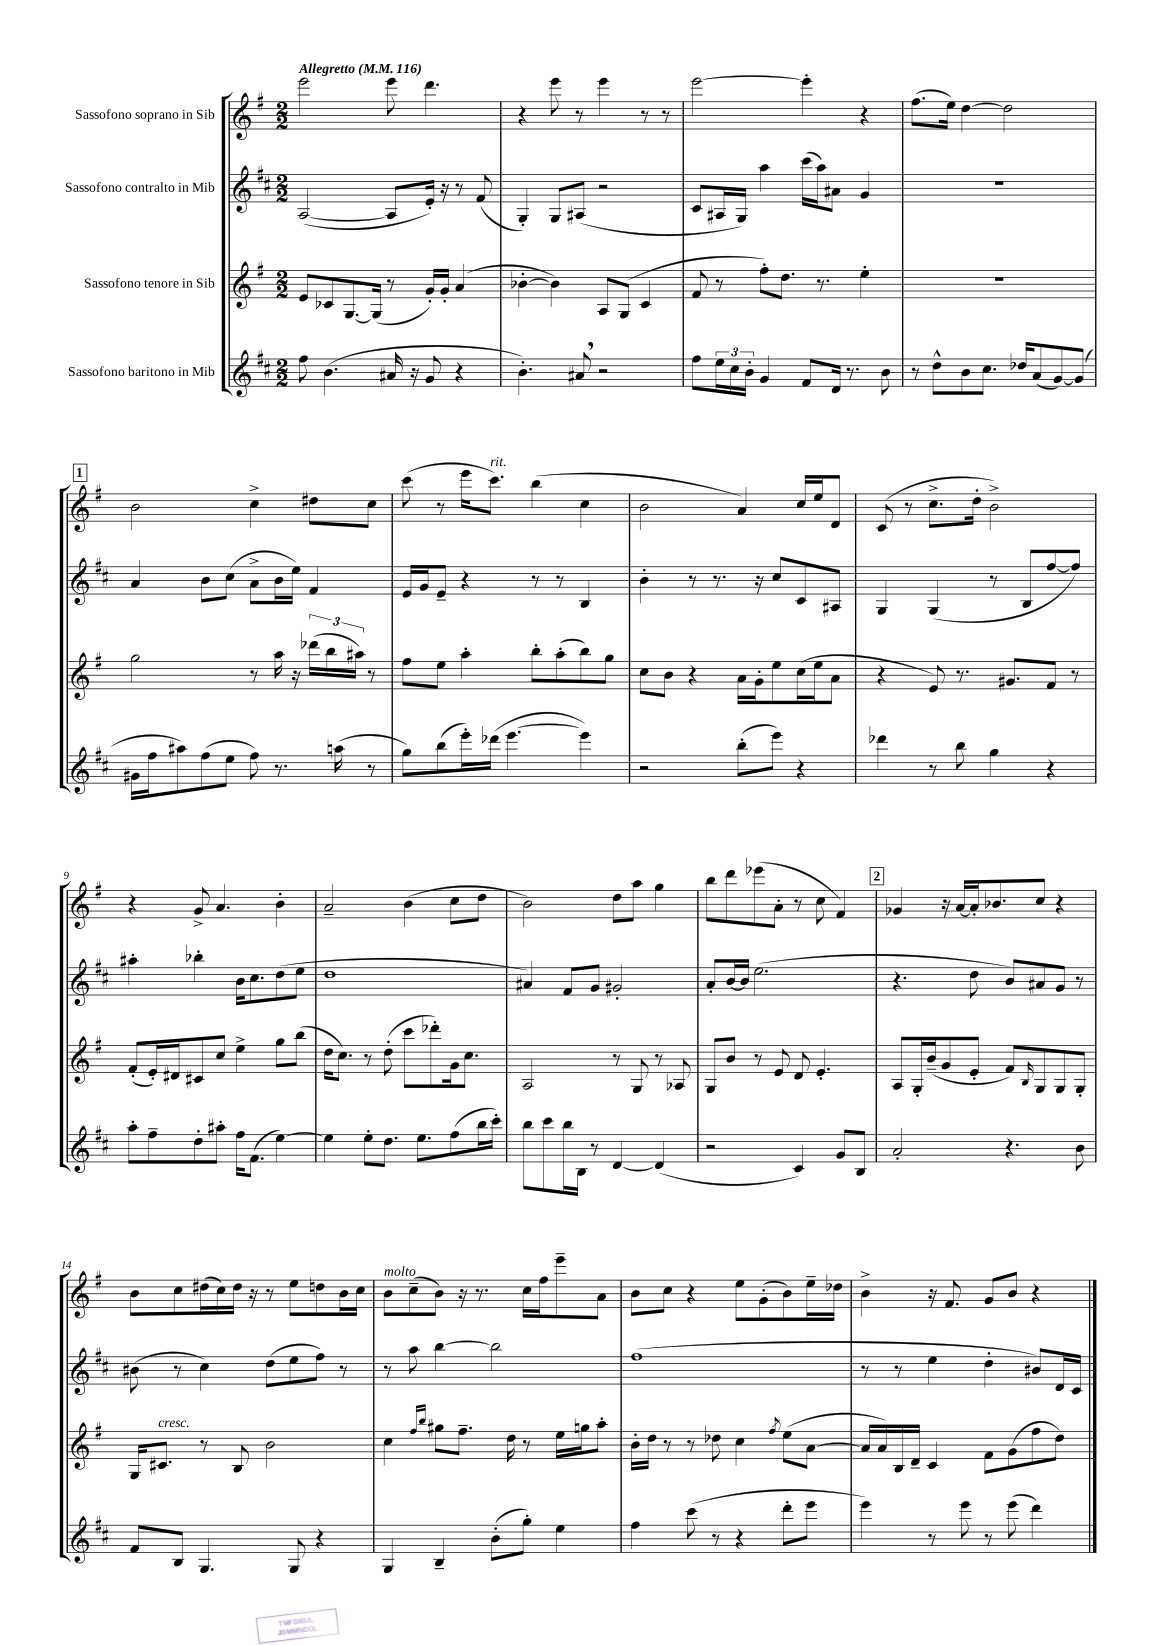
<<
\new StaffGroup <<
\new Staff = "s0" \with { instrumentName = "Sassofono soprano in Sib" } {
    \clef treble \key g \major \numericTimeSignature \time 2/2 \tempo "Allegretto" 4 = 116
    e'''2 e'''8 d'''4. |
    r4 e'''8 r8 e'''4 r8 r8 |
    e'''2~ e'''4-. r4 |
    fis''8.( e''16) d''4~ d''2 |
    \mark \markup { \box "1" } b'2 c''4-> dis''8 c''8 |
    c'''8( r8 e'''16 c'''8.^\markup { \italic "rit." }) b''4( c''4 |
    b'2 a'4) c''16 e''16 d'8 |
    c'8( r8 c''8.-> d''16-. b'2->) |
    r4 g'8-> a'4. b'4-. |
    a'2-- b'4( c''8 d''8 |
    b'2) d''8 a''8 g''4 |
    b''8 d'''8 ees'''8( a'8-. r8 c''8 fis'4) |
    \mark \markup { \box "2" } ges'4 r16 a'16~ a'16-. bes'8. c''8 r4 |
    b'8 c''8 dis''16( c''16) dis''16 r16 r8 e''8 d''8 b'16 c''16 |
    b'8^\markup { \italic "molto" } c''8--( b'8) r16 r8. c''16 fis''16 e'''8-- a'8 |
    b'8 c''8 r4 e''8 g'8-.( b'8) e''16-- des''16 |
    b'4-> r16 fis'8. g'8 b'8 r4 \bar "|." |
}
\new Staff = "s1" \with { instrumentName = "Sassofono contralto in Mib" } {
    \clef treble \key d \major \numericTimeSignature \time 2/2
    a2~( a8 e'16-.) r16 r8 fis'8( |
    g4-.) g8 ais8( r2 |
    cis'8 ais16 g16) a''4 cis'''16( a''16) ais'8 g'4 |
    R1 |
    \mark \markup { \box "1" } a'4 b'8 cis''8( a'8-> b'16 e''16) fis'4 |
    e'16 g'16 e'8-- r4 r8 r8 b4 |
    b'4-. r8 r8. r16 cis''8 cis'8 ais8 |
    g4 g4( r8 b8 fis''8~ fis''8) |
    ais''4-. bes''4-. b'16 cis''8. d''8( e''8 |
    d''1 |
    ais'4) fis'8 g'8 gis'2-. |
    a'8-. b'16~ b'16 e''2.( |
    \mark \markup { \box "2" } r4. d''8 b'8) ais'8 g'8 r8 |
    bis'8( r8 cis''4) d''8( e''8 fis''8) r8 |
    r8 a''8 b''4~ b''2 |
    fis''1( |
    r8 r8 e''4 d''4-. bis'8) d'16 cis'16 \bar "|." |
}
\new Staff = "s2" \with { instrumentName = "Sassofono tenore in Sib" } {
    \clef treble \key g \major \numericTimeSignature \time 2/2
    e'8 ces'8 g8.~ g16( r8 g'16-.) g'16-. a'4( |
    bes'4~-. bes'4) a8 g8( c'4 |
    fis'8 r8 fis''8-.) d''8. r8. e''4-. |
    R1 |
    \mark \markup { \box "1" } g''2 r8 a''16 r16 \tuplet 3/2 { des'''16( b''16 ais''16) } r8 |
    fis''8 e''8 a''4-. b''8-. a''8-.( b''8) g''8 |
    c''8 b'8 r4 a'16 g'16-. e''8 c''16( e''16 a'8 |
    r4 e'8) r8. gis'8. fis'8 r8 |
    fis'8-.( e'16-.) dis'16 cis'8 c''8 e''4-> g''8 b''8( |
    d''16 c''8.) r8 d''8-.( c'''8 des'''8-.) g'16 c''8. |
    a2 r8 g8 r8 aes8 |
    g8 b'8 r8 e'8 d'8 e'4.-. |
    \mark \markup { \box "2" } a8 g16-. b'16--( g'8 e'8-. fis'8) \grace { b16 } g8 g8 g8-. |
    g16 cis'8.^\markup { \italic "cresc." } r8 b8 b'2 |
    c''4 \grace { fis''16 b''16 } gis''8 fis''8.-- d''16 r8 e''16 g''16 a''8-. |
    b'16-. d''16 r8 r8 des''8 c''4 \acciaccatura { fis''8 } e''8( a'8~ |
    a'16 a'16) b16 d'16-- c'4 fis'8 g'8( fis''8 d''8) \bar "|." |
}
\new Staff = "s3" \with { instrumentName = "Sassofono baritono in Mib" } {
    \clef treble \key d \major \numericTimeSignature \time 2/2
    fis''8 b'4.( ais'16 r16 g'8 r4 |
    b'4.-.) ais'8 \breathe r2 |
    fis''8 \tuplet 3/2 { e''16 cis''16 b'16-. } g'4 fis'8 d'16 r8. b'8 |
    r8 d''8-^ b'8 cis''8. des''16 a'8( g'8~) g'8( |
    \mark \markup { \box "1" } gis'16 fis''16 ais''8) fis''8( e''8 fis''8) r8. a''16( r8 |
    g''8) b''8( e'''16-.) des'''16( e'''4.~ e'''4) |
    r2 b''8-.( e'''8) r4 |
    des'''4 r8 b''8 g''4 r4 |
    a''8-. fis''8-- d''8-. ais''8-. fis''16 fis'8.( e''4~) |
    e''4 e''8-. d''8. e''8. fis''8( b''16 cis'''16-.) |
    b''8 cis'''8 b''16 b16 r8 d'4~ d'4( |
    r2 cis'4) g'8 b8 |
    \mark \markup { \box "2" } a'2-. r4. b'8 |
    fis'8 b8 g4. g8 r4 |
    g4 b4-- b'8-.( g''8-.) e''4 |
    fis''4 cis'''8( r8 r4 d'''8-. e'''8 |
    e'''4) r8 e'''8 r8 e'''8( d'''4) \bar "|." |
}
>>
>>
